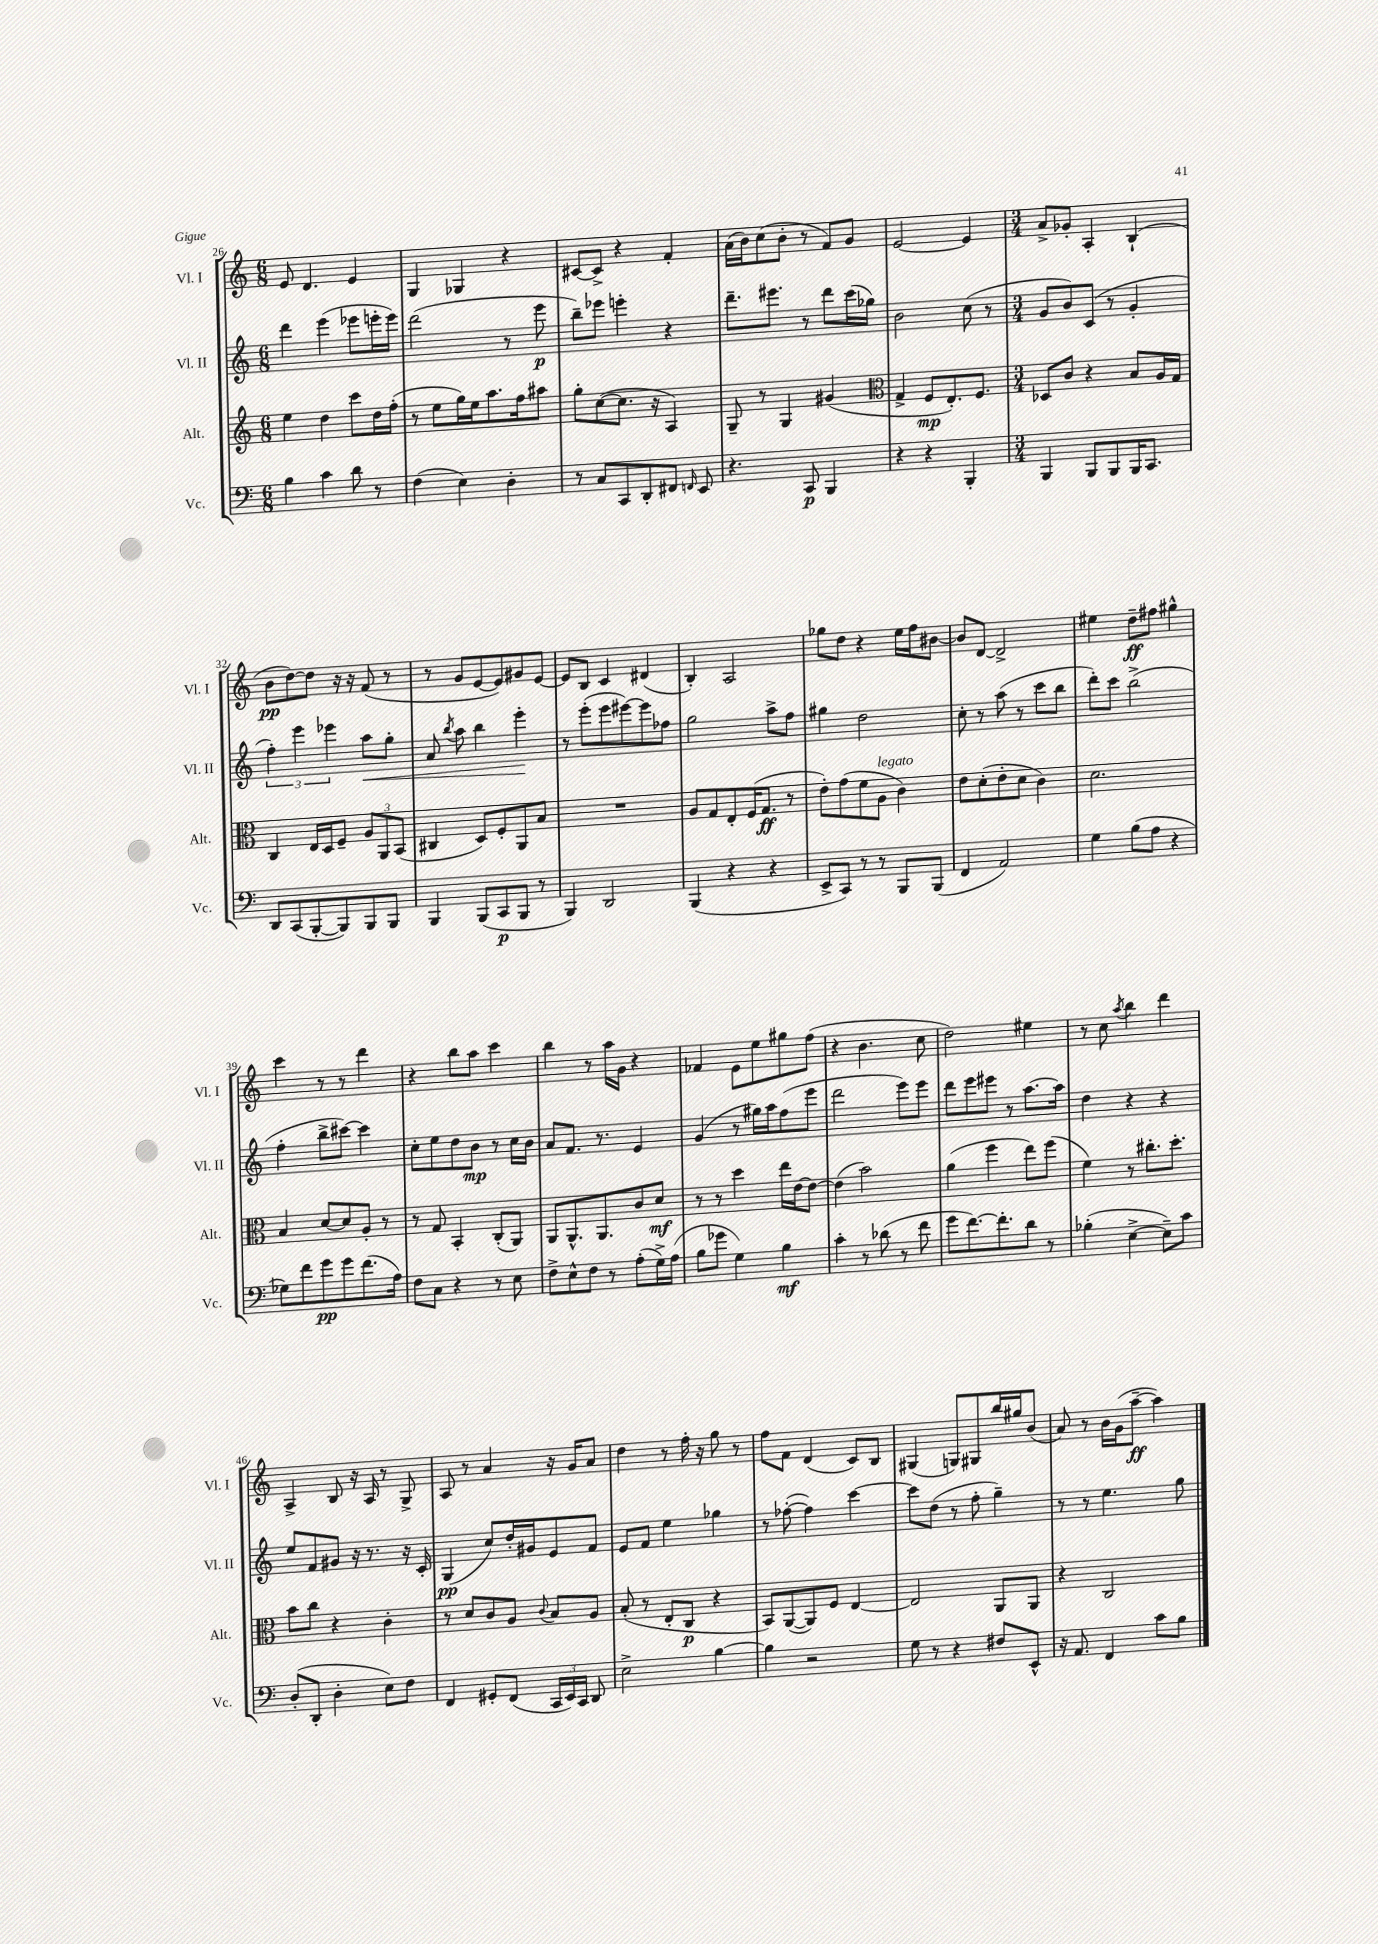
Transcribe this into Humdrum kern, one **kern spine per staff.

**kern	**kern	**kern	**kern
*staff4	*staff3	*staff2	*staff1
*clefF4	*clefG2	*clefG2	*clefG2
*k[]	*k[]	*k[]	*k[]
*M6/8	*M6/8	*M6/8	*M6/8
4B	4ee	4ddd	8e
.	.	.	4.d
4c	4dd	(4eee	.
8d	8ccc	8eee-	4e
8r	16dd	16eee'	.
.	(16ff'	16eee)	.
=	=	=	=
(4F	8r	(2ddd	4G
.	8ee	.	.
4E)	16gg)	.	4G-
.	16ee	.	.
.	8.aa	.	.
4D'	.	8r	4r
.	16ff	.	.
.	8aa#	8eee	.
=	=	=	=
8r	8gg'	8bb~)	[8c#
8C	([8cc	8eee-	8c#^]
8CC	8.cc]	4eee'	4r
8DD'	.	.	.
.	16r	.	.
8FF#	4A)	4r	4f'
16qqFF	.	.	.
8EE	.	.	.
=	=	=	=
4.r	8G~	8.ddd~	(16a
.	.	.	16b)
.	8r	.	(8cc
.	.	8.eee#	.
.	4G	.	8b'
8CC	.	8r	8r
4BBB	(4g#	8ddd	8f)
.	.	(16ccc	8g
.	.	16gg-)	.
=	=	=	=
*	*clefC3	*	*
4r	4G^	2b	[2e
4r	8F	.	.
.	8.E')	.	.
4BBB'	.	(8cc	4e]
.	8.F	.	.
.	.	8r	.
=	=	=	=
*M3/4	*M3/4	*M3/4	*M3/4
4BBB	8D-	8g	8a^
.	8c	8b)	8g-'
8BBB	4r	(8c	4A'
8BBB	.	8r	.
16BBB	8B	4g'	(4B`
8.CC	.	.	.
.	16A	.	.
.	16G	.	.
=	=	=	=
8DD	4C	6ff')	8b
(8CC	.	.	[8dd)
.	.	6eee	.
[8BBB'	16E	.	8dd]
.	16D	.	.
.	.	6eee-	.
8BBB])	8F~	.	16r
.	.	.	16r
8BBB	12A	8aa	(8f
.	12AA	.	.
8BBB	.	8gg'	8r
.	(12BB	.	.
=	=	=	=
4BBB	4C#	8a	8r
.	.	8qbb	.
.	.	8aa	8g
(8BBB	8D)	4bb	[8e
8CC	8F'	.	8e])
8BBB	8AA	4eee'	8g#
8r	8B	.	[8e
=	=	=	=
4BBB)	2.r	8r	8e]
.	.	(8eee'	8B
2DD	.	8eee	4c
.	.	[8eee#)	.
.	.	8eee#]	(4d#
.	.	8ff-	.
=	=	=	=
(4BBB	8A	2gg	4B')
.	8G	.	.
4r	8E'	.	2A
.	(16F	.	.
.	8.G	.	.
4r	.	8aa^	.
.	8r	8ff	.
=	=	=	=
8EE^	8e')	4gg#	8gg-
8CC)	(8g	.	8dd
8r	8f	2dd	4r
8r	8A	.	.
8BBB	4c)	.	16ee
.	.	.	16ff
(8BBB	.	.	[8b#
=	=	=	=
4FF	8e	8cc'	8b#]
.	(8d'	8r	[8d
2AA)	8e'	(8aa	2d^]
.	8d	8r	.
.	4c)	8ccc	.
.	.	8bb	.
=	=	=	=
4G	2.d	8ddd')	4ee#
.	.	8ccc	.
(8B	.	(2bb^	8dd~
8A	.	.	8ff#
4r	.	.	4gg#^^
=	=	=	=
8G-)	4B	4ff'	4ccc
8f	.	.	.
8g	[8d	8bb^	8r
8g	8d]	[8ccc#)	8r
(8.f	8A'	4ccc#]	4ddd
.	8r	.	.
16A)	.	.	.
=	=	=	=
8F	8r	8cc'	4r
8C	8G	8ee	.
4r	4BB'	8dd	8bb
.	.	8b	8aa
8r	(8C'	8r	4ccc
8E	8AA)	16cc	.
.	.	16b	.
=	=	=	=
8F^	8AA	8a	4bb
8E^^	8.AA^^	8.f	.
8F	.	.	8r
.	8.AA	8.r	.
8r	.	.	16aa
.	.	.	16g
(8A'	8c	4e	4r
16G^)	8d	.	.
(16A	.	.	.
=	=	=	=
8B	8r	(4g	4f-
8g-	8r	.	.
4G)	4dd	8r	8e
.	.	16gg#)	8ee
.	.	16aa	.
4B	16ee	(8ff	8gg#
.	[16e	.	.
.	8e_	8eee	(8ff
=	=	=	=
4c'	(4e]	2ddd	4r
8r	2b)	.	4.b
(8d-	.	.	.
8r	.	8eee)	.
8f	.	8eee	8cc
=	=	=	=
8g	(4a	8ddd	2dd)
[8.f)	.	8eee	.
.	4ff	8eee#	.
8.f']	.	.	.
.	.	8r	.
8d	8ee)	[8.aa	4ee#
8r	(8ff	.	.
.	.	16aa]	.
=	=	=	=
(4B-'	4f)	4dd	8r
.	.	.	8cc
.	.	.	8qaa
[4E^	8r	4r	4bb
.	8.cc#'	.	.
8E~])	.	4r	4ddd
.	8.dd'	.	.
8c	.	.	.
=	=	=	=
(8D'	8b	8ee	4A^
8DD'	8cc	8f	.
4D'	4r	8g#	8B
.	.	16r	16r
.	.	8.r	16A
8E)	4c'	.	8r
8F	.	16r	8G^
.	.	16c'	.
=	=	=	=
4FF	8r	(4G	8A
.	8d	.	8r
8GG#'	8c	8cc)	4a
(8FF	8A	16dd'	.
.	.	16g#	.
.	8qqc	.	.
24CC	8B	8e	16r
24EE)	.	.	.
.	.	.	16g
24CC	.	.	.
8DD	8A	8f	8a
=	=	=	=
2E^	(8B'	8e	4dd
.	8r	8f	.
.	8E'	4ee	8r
.	8C	.	16ff'
.	.	.	16r
[4B	4r	4gg-	8gg
.	.	.	8r
=	=	=	=
4B]	8BB)	8r	8ff
.	([8AA	([8ff-'	8f
2r	8AA])	4ff-])	(4d
.	8F	.	.
.	[4E	[4ccc	8c)
.	.	.	8B
=	=	=	=
8G	2E]	8ccc]	(4G#
8r	.	(8dd	.
4r	.	8r	8G)
.	.	8ff'	8G#
8F#	8AA	4gg~)	16bb
.	.	.	16gg#
8EE^^	8AA	.	(8b
=	=	=	=
16r	4r	8r	8a)
8.AA	.	.	.
.	.	8r	8r
4FF	2C	4.ee	16b
.	.	.	(16g
.	.	.	[8aa~
8c	.	.	4aa])
8B	.	8gg	.
==	==	==	==
*-	*-	*-	*-
